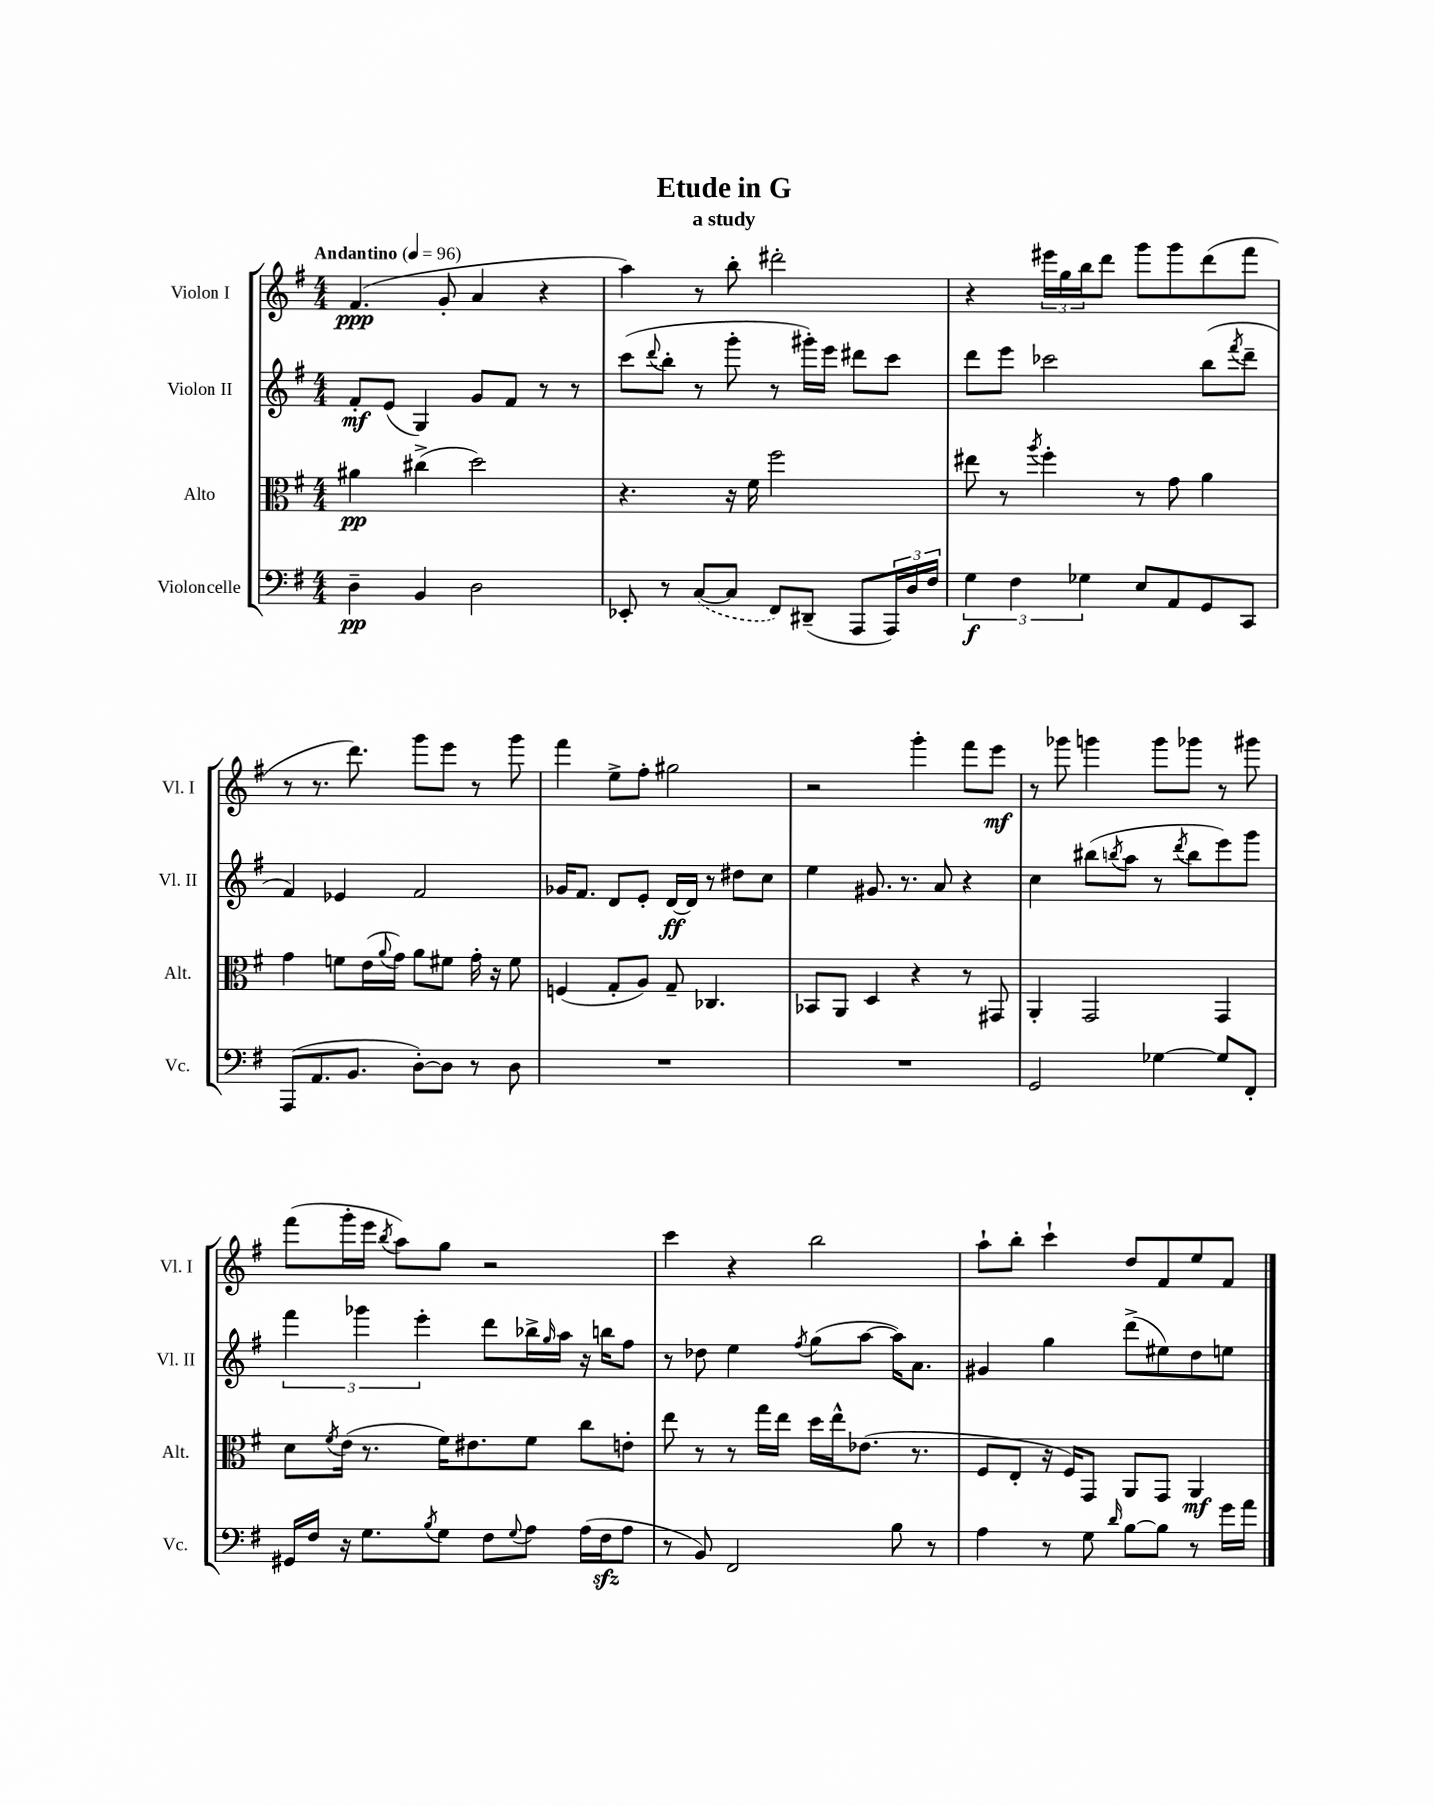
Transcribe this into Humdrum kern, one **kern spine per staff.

**kern	**dynam	**kern	**dynam	**kern	**dynam	**kern	**dynam
*part4	*part4	*part3	*part3	*part2	*part2	*part1	*part1
*staff4	*staff4	*staff3	*staff3	*staff2	*staff2	*staff1	*staff1
*I"Violoncelle	*	*I"Alto	*	*I"Violon II	*	*I"Violon I	*
*I'Vc.	*	*I'Alt.	*	*I'Vl. II	*	*I'Vl. I	*
*clefF4	*	*clefC3	*	*clefG2	*	*clefG2	*
*k[f#]	*	*k[f#]	*	*k[f#]	*	*k[f#]	*
*M4/4	*	*M4/4	*	*M4/4	*	*M4/4	*
*MM96	*	*MM96	*	*MM96	*	*MM96	*
=1	=1	=1	=1	=1	=1	=1	=1
!	!	!	!	!	!	!LO:TX:a:B:t=Andantino	!
4D~\	pp	4a#X\	pp	8f#'/L	mf	(4.f#/	ppp
.	.	.	.	(8e/J	.	.	.
4BB/	.	(4cc#X^\	.	4G/)	.	.	.
.	.	.	.	.	.	8g'/	.
2D\	.	2dd\)	.	8g/L	.	4a/	.
.	.	.	.	8f#/J	.	.	.
.	.	.	.	8r	.	4r	.
.	.	.	.	8r	.	.	.
=2	=2	=2	=2	=2	=2	=2	=2
8EE-X'/	.	4.r	.	(8ccc\L	.	4aa\)	.
.	.	.	.	8qqddd/	.	.	.
8r	.	.	.	8bb'\J	.	.	.
([8C/L	.	.	.	8r	.	8r	.
8C/J]	.	16r	.	8ggg'\	.	8bb'\	.
.	.	16f#\	.	.	.	.	.
8FF#/L)	.	2ff#\	.	8r	.	2ddd#X'\	.
(8DD#X~/J	.	.	.	16ggg#X'\LL)	.	.	.
.	.	.	.	16eee\JJ	.	.	.
8AAA/L	.	.	.	8ddd#X\L	.	.	.
24AAA/L)	.	.	.	8ccc\J	.	.	.
24D/	.	.	.	.	.	.	.
24F#/JJ	.	.	.	.	.	.	.
=3	=3	=3	=3	=3	=3	=3	=3
6G\	f	8ee#X\	.	8ddd\L	.	4r	.
.	.	8r	.	8eee\J	.	.	.
6F#\	.	.	.	.	.	.	.
.	.	8qaa/	.	.	.	.	.
.	.	4ff#'\	.	2ccc-X\	.	24eee#X\LL	.
.	.	.	.	.	.	24gg\	.
6G-X\	.	.	.	.	.	24bb\J	.
.	.	.	.	.	.	8ddd\J	.
8E/L	.	8r	.	.	.	8ggg\L	.
8AA/	.	8g\	.	.	.	8ggg\	.
8GG/	.	4a\	.	(8bb\L	.	(8ddd\	.
.	.	.	.	8qfff#/	.	.	.
8CC/J	.	.	.	8ddd~\J	.	8fff#\J	.
!!LO:LB:g=z
=4	=4	=4	=4	=4	=4	=4	=4
(8AAA/L	.	4g\	.	4f#/)	.	8r	.
8.AA/	.	.	.	.	.	8.r	.
.	.	8fn\L	.	4e-X/	.	.	.
8.BB/J	.	.	.	.	.	8.ddd\)	.
.	.	(16e\L	.	.	.	.	.
.	.	8qqa/	.	.	.	.	.
.	.	16g\JJ)	.	.	.	.	.
[8D'\L)	.	8a\L	.	2f#/	.	8ggg\L	.
8D\J]	.	8f#X\J	.	.	.	8eee\J	.
8r	.	16g'\	.	.	.	8r	.
.	.	16r	.	.	.	.	.
8D\	.	8f#\	.	.	.	8ggg\	.
=5	=5	=5	=5	=5	=5	=5	=5
1r	.	(4Fn/	.	16g-X/KL	.	4fff#\	.
.	.	.	.	8.f#/J	.	.	.
.	.	8G'/L	.	8d/L	.	8ee^\L	.
.	.	8A/J)	.	8e'/J	.	8ff#'\J	.
.	.	8G~/	.	[16d/LL	ff	2gg#X\	.
.	.	.	.	16d/JJ]	.	.	.
.	.	4.C-X/	.	8r	.	.	.
.	.	.	.	8dd#X\L	.	.	.
.	.	.	.	8cc\J	.	.	.
=6	=6	=6	=6	=6	=6	=6	=6
1r	.	8BB-X/L	.	4ee\	.	2r	.
.	.	8AA/J	.	.	.	.	.
.	.	4D/	.	8.g#X/	.	.	.
.	.	.	.	8.r	.	.	.
.	.	4r	.	.	.	4ggg'\	.
.	.	.	.	8a/	.	.	.
.	.	8r	.	4r	.	8fff#\L	.
.	.	8GG#X/	.	.	.	8eee\J	mf
=7	=7	=7	=7	=7	=7	=7	=7
2GG/	.	4AA'/	.	4cc\	.	8r	.
.	.	.	.	.	.	8ggg-X\	.
.	.	2GG/	.	(8bb#X\L	.	4gggn\	.
.	.	.	.	8qbbn/	.	.	.
.	.	.	.	8aa\J	.	.	.
[4G-X\	.	.	.	8r	.	8ggg\L	.
.	.	.	.	8qddd/	.	.	.
.	.	.	.	8bb\L	.	8ggg-X\J	.
8G-/L]	.	4GG/	.	8eee\)	.	8r	.
8FF#'/J	.	.	.	8ggg\J	.	8ggg#X\	.
!!LO:LB:g=z
=8	=8	=8	=8	=8	=8	=8	=8
16GG#X/LL	.	8d\L	.	6fff#\	.	(8fff#\L	.
16F#/JJ	.	.	.	.	.	.	.
.	.	8qf#/	.	.	.	.	.
16r	.	(16e\Jk	.	.	.	16ggg'\L	.
.	.	.	.	6ggg-X\	.	.	.
8.G\L	.	8.r	.	.	.	16eee\JJ	.
.	.	.	.	.	.	8qbb/	.
.	.	.	.	.	.	8aa\L)	.
.	.	.	.	6eee'\	.	.	.
8qB/	.	.	.	.	.	.	.
8G\J	.	16f#\KL)	.	.	.	8gg\J	.
.	.	8.e#X\	.	.	.	.	.
8F#\L	.	.	.	8ddd\L	.	2r	.
8qqG/	.	.	.	.	.	.	.
8A\J	.	8f#\J	.	16bb-X^\L	.	.	.
.	.	.	.	16qqgg/	.	.	.
.	.	.	.	16aa\JJ	.	.	.
(16A\LL	.	8cc\L	.	16r	.	.	.
16F#zz\J	.	.	.	16bbn\KL	.	.	.
8A\J	.	8en'\J	.	8ff#\J	.	.	.
=9	=9	=9	=9	=9	=9	=9	=9
8r	.	8ee\	.	8r	.	4ccc\	.
8BB/)	.	8r	.	8dd-X\	.	.	.
2FF#/	.	8r	.	4ee\	.	4r	.
.	.	16gg\LL	.	.	.	.	.
.	.	16ee\JJ	.	.	.	.	.
.	.	.	.	8qff#/	.	.	.
.	.	16dd\LL	.	(8gg\L	.	2bb\	.
.	.	16ee^^\J	.	.	.	.	.
.	.	(8.e-X\J	.	[8aa\J	.	.	.
8B\	.	.	.	16aa\KL])	.	.	.
.	.	8.r	.	8.a\J	.	.	.
8r	.	.	.	.	.	.	.
=10	=10	=10	=10	=10	=10	=10	=10
4A\	.	8F#/L	.	4g#X/	.	8aa`\L	.
.	.	8E'/J	.	.	.	8bb'\J	.
8r	.	16r	.	4gg\	.	4ccc`\	.
.	.	16F#/KL)	.	.	.	.	.
8G\	.	8GG/J	.	.	.	.	.
16qqd/	.	.	.	.	.	.	.
[8B\L	.	8AA/L	.	(8ddd^\L	.	8dd/L	.
8B\J]	.	8GG/J	.	8ee#X\)	.	8f#/	.
8r	.	4AA/	mf	8dd\	.	8ee/	.
16g\LL	.	.	.	8een\J	.	8f#/J	.
16a\JJ	.	.	.	.	.	.	.
==	==	==	==	==	==	==	==
*-	*-	*-	*-	*-	*-	*-	*-
